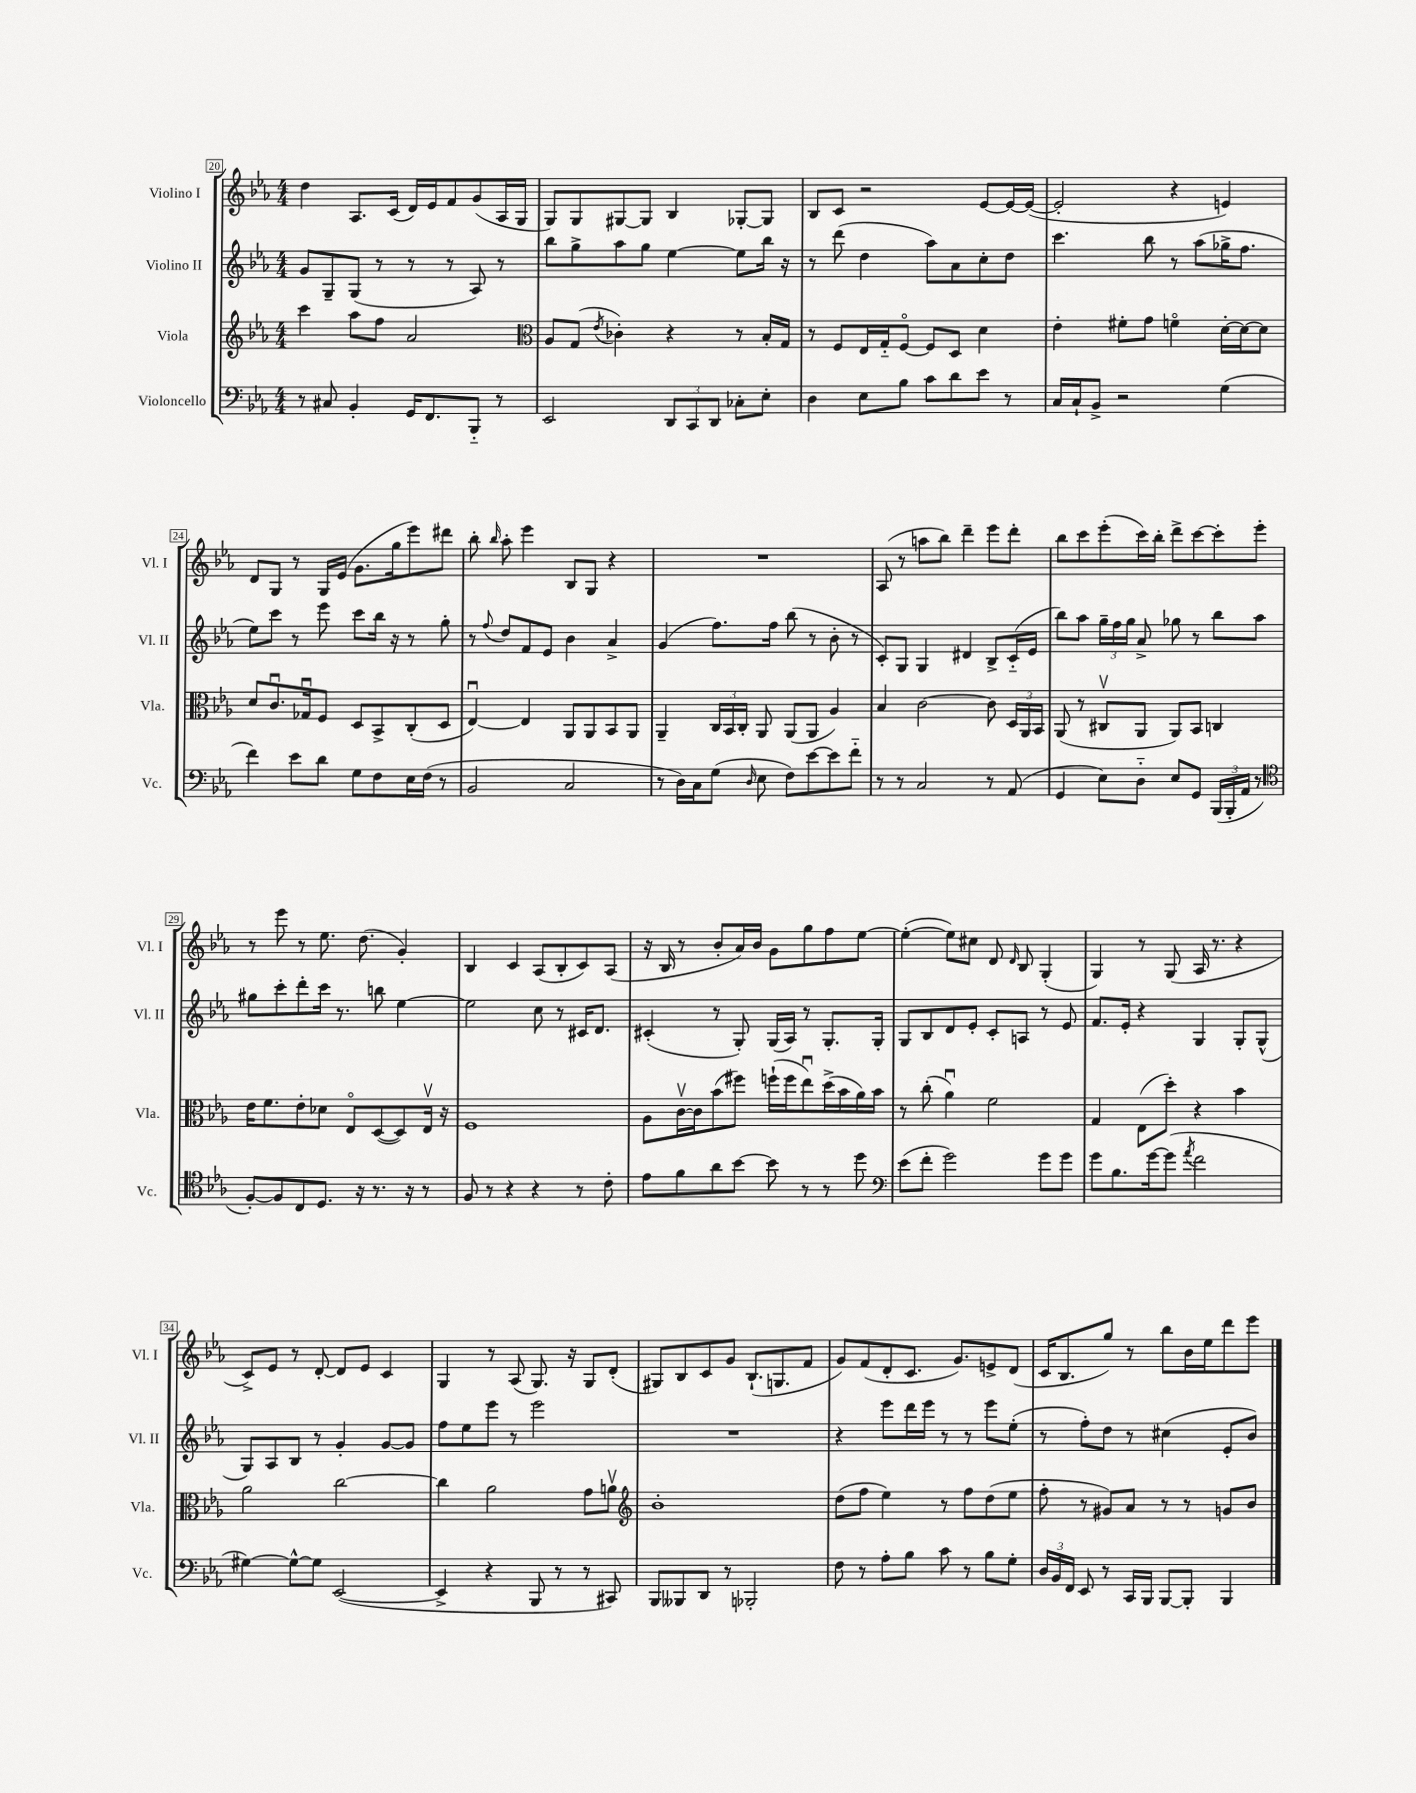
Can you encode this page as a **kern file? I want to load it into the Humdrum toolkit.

**kern	**kern	**kern	**kern
*part4	*part3	*part2	*part1
*staff4	*staff3	*staff2	*staff1
*I"Violoncello	*I"Viola	*I"Violino II	*I"Violino I
*I'Vc.	*I'Vla.	*I'Vl. II	*I'Vl. I
*clefF4	*clefG2	*clefG2	*clefG2
*k[b-e-a-]	*k[b-e-a-]	*k[b-e-a-]	*k[b-e-a-]
*M4/4	*M4/4	*M4/4	*M4/4
=20	=20	=20	=20
8r	4ccc\	8g/L	4dd\
8C#X/	.	8G~/	.
4BB-'/	8aa-\L	(8G/J	8.A-/L
.	8ff\J	8r	.
.	.	.	(16c/Jk
16GG/KL	2a-/	8r	16d/LL)
8.FF/	.	.	16e-/J
.	.	8r	8f/
8BBB-/J	.	8A-/)	(8g/
8r	.	8r	16A-/L
.	.	.	16G/JJ
=21	=21	=21	=21
*	*clefC3	*	*
2EE-/	8A-/L	8bb-\L	8G/L)
.	(8G/J	8gg^\	8G/
.	8qe-/	.	.
.	4c-X'\)	8aa-\	[8G#X/
.	.	8gg\J	8G#/J]
12DD/L	4r	[4ee-\	4B-/
12CC/	.	.	.
12DD/J	.	.	.
8C-X'\L	8r	8ee-\L]	[8G-X'/L
8E-'\J	16B-'/LL	16bb-\Jk	8G-/J]
.	16G/JJ	16r	.
=22	=22	=22	=22
4D\	8r	8r	8B-/L
.	8F/L	(8ddd\	8c/J
8E-\L	16E-/L	4dd\	2r
.	16G/J	.	.
8B-\J	[8F/J	.	.
8c\L	8F/L]	8aa-\L)	.
8d\	8D/J	8a-\	.
8e-\J	4d\	8cc'\	[8e-/L
8r	.	8dd\J	16e-/L_
.	.	.	(16e-/JJ_
=23	=23	=23	=23
16C/LL	4e-'\	4.ccc\	2e-'/]
16C`/J	.	.	.
8BB-^/J	.	.	.
2r	8f#X'\L	.	.
.	8g\J	8bb-\	.
.	4fn\	8r	4r
.	.	(8aa-\L	.
(4G\	[16d'\LL	16gg-X^\K	4en/)
.	16d\J_	8.ff\J	.
.	8d\J]	.	.
!!LO:LB:g=z
=24	=24	=24	=24
4f\)	8d/L	8ee-\L)	8d/L
.	8.cu/	8ccc\J	8G/J
8e-\L	.	8r	8r
.	16G-Xu/k	.	.
8d\J	8F/J	8eee-\	16G/LL
.	.	.	(16e-/JJ
8G\L	8D/L	8ccc\L	8.g\L
8F\	8BB-^/	16bb-\Jk	.
.	.	16r	16gg\k
16E-\L	(8C'/	8r	8eee-\)
(16F\JJ	.	.	.
8r	8D/J	8gg'\	8ddd#X\J
=25	=25	=25	=25
2BB-/	[4E-u/)	8r	8bb-'\
.	.	8qqff/	16qqbb-/
.	.	8dd/L	8aa-'\
.	4E-/]	8f/	4eee-\
.	.	8e-/J	.
2C/	8AA-/L	4b-\	8B-/L
.	8AA-/	.	8G/J
.	8BB-/	4a-^/	4r
.	8AA-/J	.	.
=26	=26	=26	=26
8r	4AA-~/	(4g/	1r
16D\LL)	.	.	.
16C\J	.	.	.
(8G\J	24C/LL	8.ff\L)	.
.	24BB-/	.	.
.	24C'/JJ	.	.
16qqD/	.	.	.
8E-\	8AA-/	.	.
.	.	16ff\Jk	.
8F\L)	(8AA-/L	(8bb-\	.
[8e-\	8AA-/J	8r	.
8e-\]	4A-/)	8b-'\	.
8f\J	.	8r	.
=27	=27	=27	=27
8r	4B-/	8c'/L)	(8A-/
8r	.	8G/J	8r
2C/	[2c\	4G/	8aan\L
.	.	.	8bb-\J)
.	.	4d#X/	4ddd~\
8r	8c\]	8B-^/L	8eee-\L
(8AA-/	24D/LL	(16c/L	8ddd'\J
.	24AA-/	.	.
.	.	16e-/JJ	.
.	24BB-/JJ	.	.
=28	=28	=28	=28
4GG/	(8AA-/	8bb-\L)	8bb-\L
.	8r	8aa-\J	8ccc\
8E-\L)	8C#Xv/L	24gg~\LL	(8eee-'\
.	.	24ff\	.
.	.	24gg\JJ	.
8D\J	8AA-/J	8a-^/	16ccc\L)
.	.	.	16bb-'\JJ
8E-/L	8AA-/L)	8gg-X\	8ddd^\L
8GG/J	8BB-/J	8r	[8ccc\
(24BBB-/LL	4Cn/	8bb-\L	8ccc'\]
24BBB-'/	.	.	.
24AA-/JJ	.	.	.
8r	.	8aa-\J	8eee-'\J
!!LO:LB:g=z
=29	=29	=29	=29
*clefC4	*	*	*
[8F'/L)	16e-\KL	8gg#X\L	8r
.	8.f\	.	.
8F/]	.	8ccc'\	8eee-\
8C/	8e-'\	8ddd'\	8r
8.D/J	8d-X\J	16ccc\Jk	8.ee-\
.	.	8.r	.
.	8E-/L	.	.
16r	.	.	(8.dd\
8.r	([8D/	8bbn\	.
.	8D/])	[4ee-\	4g'/)
16r	.	.	.
8r	16E-v/Jk	.	.
.	16r	.	.
=30	=30	=30	=30
8F/	1F	2ee-\]	4B-/
8r	.	.	.
4r	.	.	4c/
4r	.	8cc\	(8A-/L
.	.	8r	8B-'/
8r	.	16c#X/KL	8c/)
.	.	8.d/J	.
8c'\	.	.	(8A-/J
=31	=31	=31	=31
8e-\L	8A-\L	(4c#X'/	16r
.	.	.	16B-/
8f\	[16cv\L	.	8r
.	16c\J]	.	.
8a-\	(8b-\	8r	8b-'/L
[8b-\J	8ff#X\J)	8G'/)	16a-/L)
.	.	.	16b-/JJ
8b-\]	(16ffn`\LL	(16G/LL	8g\L
.	16ff\J	16A-/JJ)	.
8r	8ee-u\)	8r	8gg\
8r	(16dd^\L	8.G'/L	8ff\
.	16b-\	.	.
8dd\	16a-\)	.	[8ee-\J
.	16b-\JJ	16G'/Jk	.
=32	=32	=32	=32
*clefF4	*	*	*
(8e-\L	8r	8G/L	(4ee-'\_
8f'\J	(8cc'\	8B-/	.
2g\)	4a-u\)	8d/	8ee-\L])
.	.	8e-'/J	8cc#X\J
.	2f\	8c'/L	8d/
.	.	.	16qqd/
.	.	8An/J	8B-/
8g\L	.	8r	(4G'/
8g\J	.	8e-/	.
=33	=33	=33	=33
8g\L	4G/	8.f/L	4G/)
8.B-\	.	.	.
.	.	16e-'/Jk	.
.	(8E-\L	4r	8r
[16g\k	.	.	.
(8g\J]	8dd'\J)	.	(8G/
8qa-/	.	.	.
2f\	4r	4G/	16A-/
.	.	.	8.r
.	4b-\	8G'/L	4r
.	.	(8G^^/J	.
!!LO:LB:g=z
=34	=34	=34	=34
[4G#X\)	2a-\	8G/L)	8c^/L)
.	.	8A-/	8e-/J
8G#^^\L_	.	8B-/J	8r
8G#\J]	.	8r	[8d'/
([2EE-/	[2cc\	4g'/	8d/L]
.	.	.	8e-/J
.	.	[8g/L	4c/
.	.	8g/J]	.
=35	=35	=35	=35
4EE-^/]	4cc\]	8ff\L	4G/
.	.	8ee-\	.
4r	2a-\	8eee-\J	8r
.	.	8r	(8A-/
8BBB-/	.	2eee-\	8.G/)
8r	.	.	.
.	.	.	16r
8r	8g\L	.	8G/L
8CC#X/)	8anv\J	.	(8d'/J
=36	=36	=36	=36
*	*clefG2	*	*
8BBB-/L	1b-'	1r	8G#X/L)
8BBB--X/	.	.	8B-/
8DD/J	.	.	8c/
8r	.	.	8g/J
2BBB-X'/	.	.	(8.B-`/L
.	.	.	8.Gn/
.	.	.	8f/J
=37	=37	=37	=37
8F\	(8dd\L	4r	8g/L)
8r	8ff\J	.	(8f/
8A-'\L	4ee-\)	8eee-\L	8d'/
8B-\J	.	16ddd\L	8.c/J
.	.	16eee-\JJ	.
8c\	8r	8r	.
.	.	.	8.g/L)
8r	8ff\L	8r	.
8B-\L	(8dd\	8eee-\L	8en^/
8G'\J	8ee-\J	(8ee-'\J	(8d/J
=38	=38	=38	=38
24D/LL	8ff'\	8r	16c/KL
24BB-/	.	.	.
.	.	.	8.B-/
24FF/JJ	.	.	.
8EE-/	8r	8ff'\L)	.
8r	8g#X/L)	8dd\J	8gg/J)
16CC/LL	8a-/J	8r	8r
16BBB-/JJ	.	.	.
[8BBB-/L	8r	(4cc#X\	8bb-\L
8BBB-'/J]	8r	.	16b-\L
.	.	.	16ee-\J
4BBB-/	8gn/L	8e-'/L	8ddd\
.	8b-/J	8b-/J)	8eee-\J
==	==	==	==
*-	*-	*-	*-
